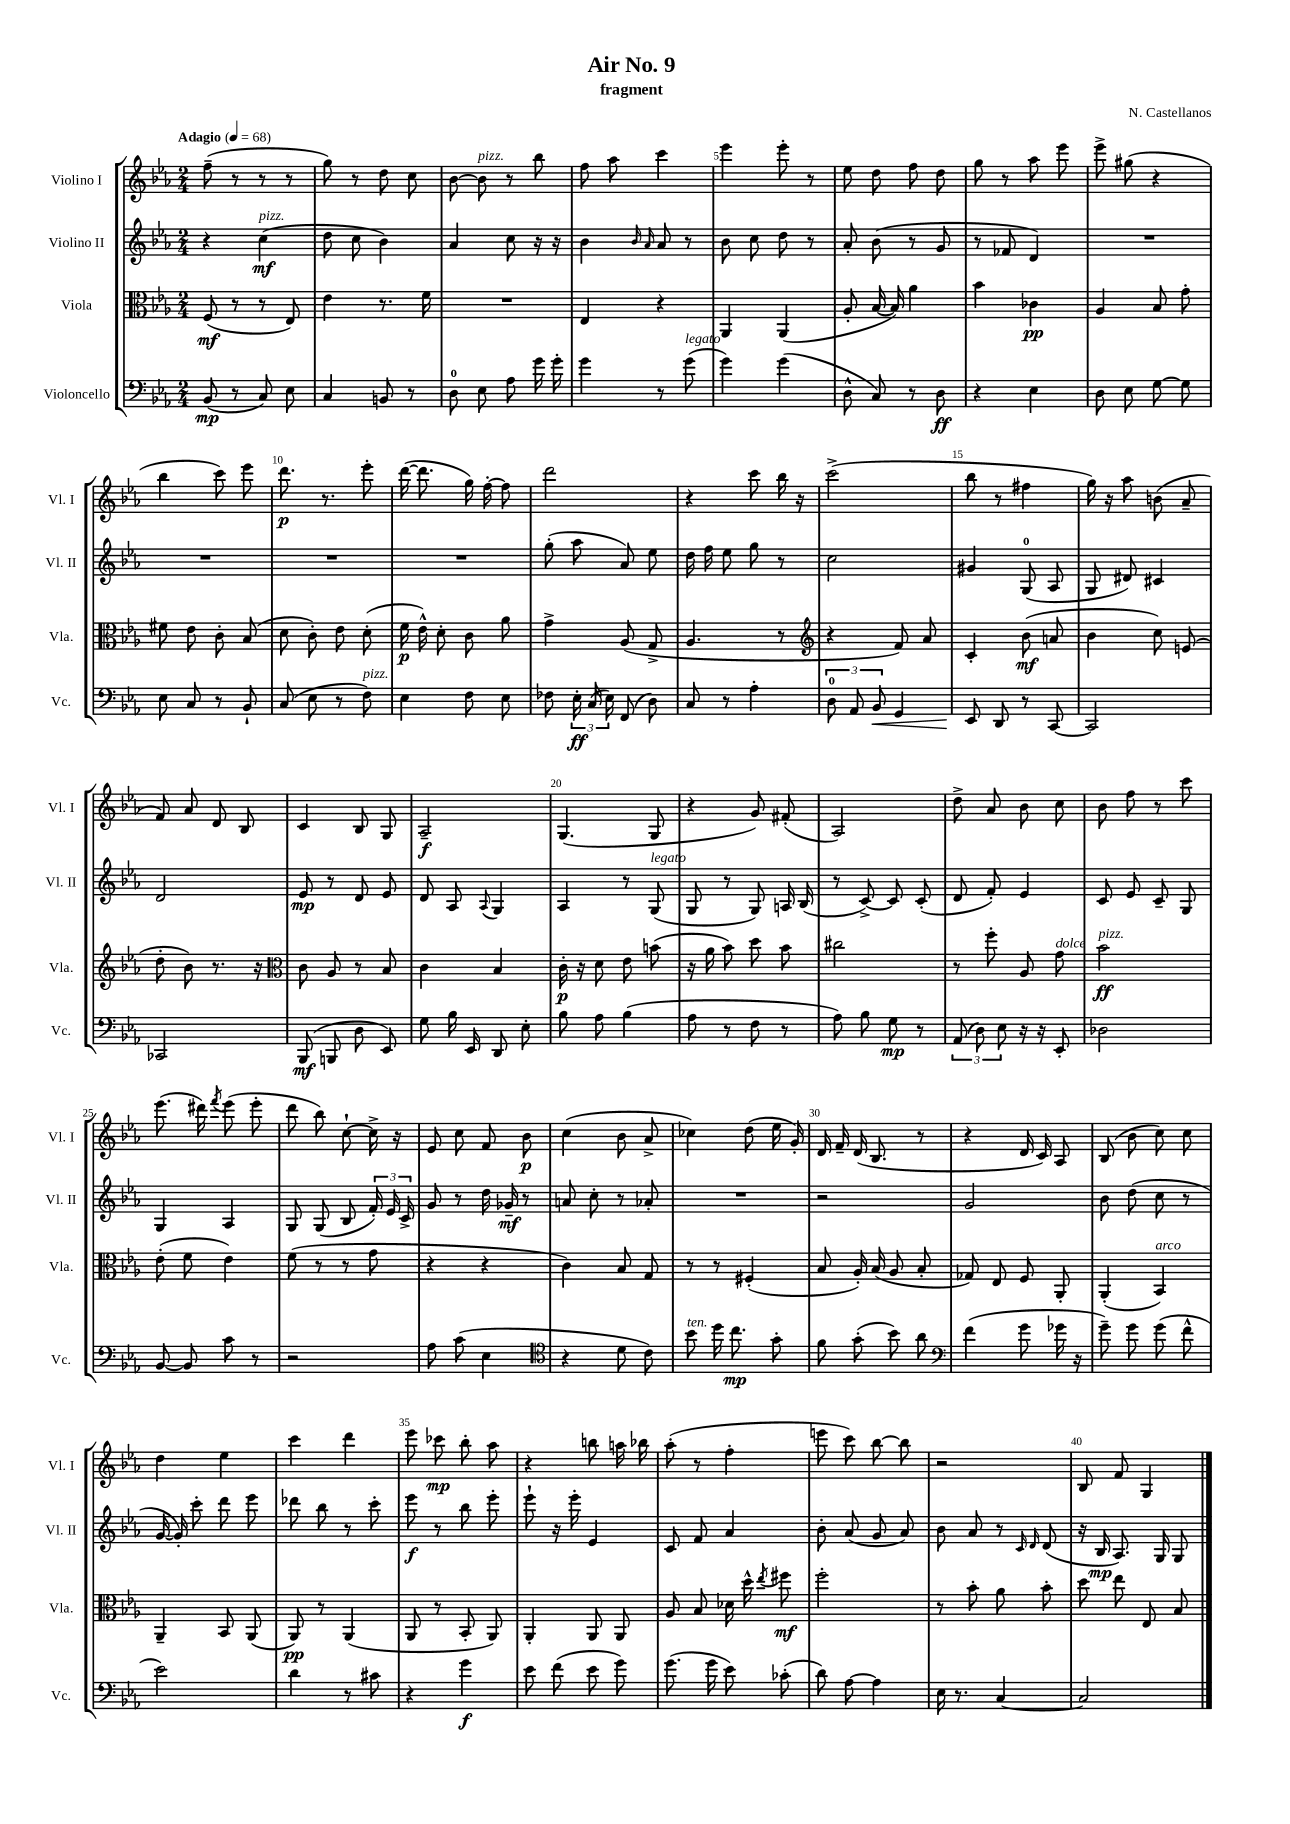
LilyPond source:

\header { title = "Air No. 9" composer = "N. Castellanos" subtitle = "fragment" }
<<
\new StaffGroup <<
\new Staff = "s0" \with { instrumentName = "Violino I" shortInstrumentName = "Vl. I" } {
    \clef treble \key ees \major \numericTimeSignature \time 2/4 \tempo "Adagio" 4 = 68
    \autoBeamOff f''8--( r8 r8 r8 |
    g''8) r8 d''8 c''8 |
    bes'8~ bes'8^\markup { \italic "pizz." } r8 bes''8 |
    f''8 aes''8 c'''4 |
    ees'''4 ees'''8-. r8 |
    ees''8 d''8 f''8 d''8 |
    g''8 r8 aes''8 ees'''8 |
    ees'''8-> gis''8( r4 |
    bes''4 c'''8) ees'''8 |
    d'''8.\p r8. ees'''8-. |
    d'''16~( d'''8. g''16) f''16~-. f''8 |
    d'''2 |
    r4 c'''8 bes''16 r16 |
    c'''2->( |
    bes''8 r8 fis''4 |
    g''16) r16 aes''8 b'8( aes'8-- |
    f'8) aes'8 d'8 bes8 |
    c'4 bes8 g8 |
    aes2--\f |
    g4.( g8 |
    r4 g'8) fis'8-.( |
    aes2) |
    d''8-> aes'8 bes'8 c''8 |
    bes'8 f''8 r8 c'''8 |
    ees'''8.( dis'''16) \acciaccatura { f'''8 } ees'''8( ees'''8-. |
    d'''8 bes''8) c''8~-! c''16-> r16 |
    ees'8 c''8 f'8 bes'8\p |
    c''4( bes'8 aes'8-> |
    ces''4) d''8( ees''16 g'16-.) |
    d'16 f'16-- d'16( bes8. r8 |
    r4 d'16 c'16) aes8 |
    bes8( bes'8 c''8) c''8 |
    d''4 ees''4 |
    c'''4 d'''4 |
    ees'''8 ces'''8\mp bes''8-. aes''8 |
    r4 b''8 a''16 bes''16 |
    aes''8-.( r8 f''4-. |
    e'''8 c'''8) bes''8~ bes''8 |
    r2 |
    bes8 f'8 g4 \bar "|." |
}
\new Staff = "s1" \with { instrumentName = "Violino II" shortInstrumentName = "Vl. II" } {
    \clef treble \key ees \major \numericTimeSignature \time 2/4
    \autoBeamOff r4 c''4\mf^\markup { \italic "pizz." }( |
    d''8 c''8 bes'4) |
    aes'4 c''8 r16 r16 |
    bes'4 \grace { bes'16 aes'16 } aes'8 r8 |
    bes'8 c''8 d''8 r8 |
    aes'8-. bes'8( r8 g'8 |
    r8 fes'8 d'4) |
    R2 |
    R2 |
    R2 |
    R2 |
    g''8-.( aes''8 aes'8) ees''8 |
    d''16 f''16 ees''8 g''8 r8 |
    c''2 |
    gis'4 g8-0( aes8 |
    g8 dis'8) cis'4 |
    d'2 |
    ees'8\mp r8 d'8 ees'8 |
    d'8 aes8 \appoggiatura { aes8 } g4 |
    aes4 r8 g8^\markup { \italic "legato" }( |
    g8 r8 g8) a16 bes16( |
    r8 c'8~->) c'8 c'8-.( |
    d'8 f'8-.) ees'4 |
    c'8 ees'8 c'8-- g8 |
    g4 aes4 |
    g8 g8( bes8 \tuplet 3/2 { f'16-.) ees'16 c'16-> } |
    g'8 r8 d''16 ges'16--\mf r8 |
    a'8 c''8-. r8 aes'8-. |
    R2 |
    r2 |
    g'2 |
    bes'8 d''8( c''8 r8 |
    g'16~ g'16-.) c'''8-. d'''8 ees'''8 |
    des'''8 bes''8 r8 c'''8-. |
    ees'''8\f r8 bes''8 ees'''8-. |
    ees'''8-! r16 ees'''16-. ees'4 |
    c'8 f'8 aes'4 |
    bes'8-. aes'8( g'8 aes'8) |
    bes'8 aes'8 r8 \grace { c'16 d'16 } d'8( |
    r16 bes16\mp aes8.) g16 g8 \bar "|." |
}
\new Staff = "s2" \with { instrumentName = "Viola" shortInstrumentName = "Vla." } {
    \clef alto \key ees \major \numericTimeSignature \time 2/4
    \autoBeamOff f8\mf( r8 r8 ees8) |
    ees'4 r8. f'16 |
    R2 |
    ees4 r4 |
    aes,4 aes,4( |
    aes8-. bes16~ bes16) aes'4 |
    bes'4 ces'4\pp |
    aes4 bes8 g'8-. |
    fis'8 ees'8 c'8-. bes8( |
    d'8 c'8-.) ees'8 d'8-.( |
    f'16\p ees'16-^) d'8-. c'8 aes'8 |
    g'4-> aes8( g8-> |
    aes4. r8 |
    \clef treble r4 f'8) aes'8 |
    c'4-. bes'8\mf( a'8 |
    bes'4 c''8) e'8( |
    d''8-. bes'8) r8. r16 |
    \clef alto c'8 aes8 r8 bes8 |
    c'4 bes4 |
    c'16-.\p r16 d'8 ees'8 b'8( |
    r16 aes'16 bes'8) d''8 bes'8 |
    cis''2 |
    r8 f''8-. aes8 g'8^\markup { \italic "dolce" } |
    bes'2\ff^\markup { \italic "pizz." } |
    ees'8-.( f'8 ees'4) |
    f'8( r8 r8 g'8 |
    r4 r4 |
    c'4) bes8 g8 |
    r8 r8 fis4-.( |
    bes8 aes16-.) bes16( aes8 bes8-. |
    ges8) ees8 f8 aes,8-. |
    aes,4-.( bes,4^\markup { \italic "arco" }) |
    aes,4-- bes,8 aes,8( |
    aes,8\pp) r8 aes,4( |
    aes,8 r8 bes,8-. aes,8) |
    aes,4-. aes,8 aes,8 |
    aes8 bes8 des'16 d''16-^ \acciaccatura { ees''8 } fis''8\mf |
    f''2-. |
    r8 bes'8-. aes'8 bes'8-. |
    d''8 ees''8 ees8 bes8 \bar "|." |
}
\new Staff = "s3" \with { instrumentName = "Violoncello" shortInstrumentName = "Vc." } {
    \clef bass \key ees \major \numericTimeSignature \time 2/4
    \autoBeamOff bes,8\mp( r8 c8) ees8 |
    c4 b,8 r8 |
    d8-0 ees8 aes8 g'16 g'16-. |
    g'4 r8 g'8^\markup { \italic "legato" }( |
    g'4) g'4( |
    d8-^ c8) r8 d8\ff |
    r4 ees4 |
    d8 ees8 g8~ g8 |
    ees8 c8 r8 bes,8-! |
    c8( ees8 r8 f8^\markup { \italic "pizz." }) |
    ees4 f8 ees8 |
    fes8 \tuplet 3/2 { ees16-.\ff c16( ees16) } f,8( d8) |
    c8 r8 aes4-. |
    \tuplet 3/2 { d8-0 aes,8 bes,8\< } g,4 |
    ees,8\! d,8 r8 c,8~ |
    c,2 |
    ces,2 |
    bes,,8\mf( b,,8 d8 ees,8) |
    g8 bes16 ees,16 d,8 ees8-. |
    bes8 aes8 bes4( |
    aes8 r8 f8 r8 |
    aes8) bes8 g8\mp r8 |
    \tuplet 3/2 { aes,8( d8) ees8 } r16 r16 ees,8-. |
    des2 |
    bes,8~ bes,8 c'8 r8 |
    r2 |
    aes8 c'8( ees4 |
    \clef tenor r4 d'8 c'8) |
    bes'8^\markup { \italic "ten." } d''16 c''8.\mp g'8-. |
    f'8 g'8-.( bes'8) aes'8 |
    \clef bass f'4( g'8 ges'16 r16 |
    g'8--) g'8 g'8( f'8-^ |
    ees'2) |
    d'4 r8 cis'8 |
    r4 g'4\f |
    ees'8 f'8( ees'8 g'8) |
    g'8.( g'16 ees'8) ces'8-.( |
    d'8) aes8~ aes4 |
    ees16 r8. c4~ |
    c2 \bar "|." |
}
>>
>>
\layout { \context { \Score \override BarNumber.break-visibility = ##(#f #t #t) barNumberVisibility = #(every-nth-bar-number-visible 5) } }
